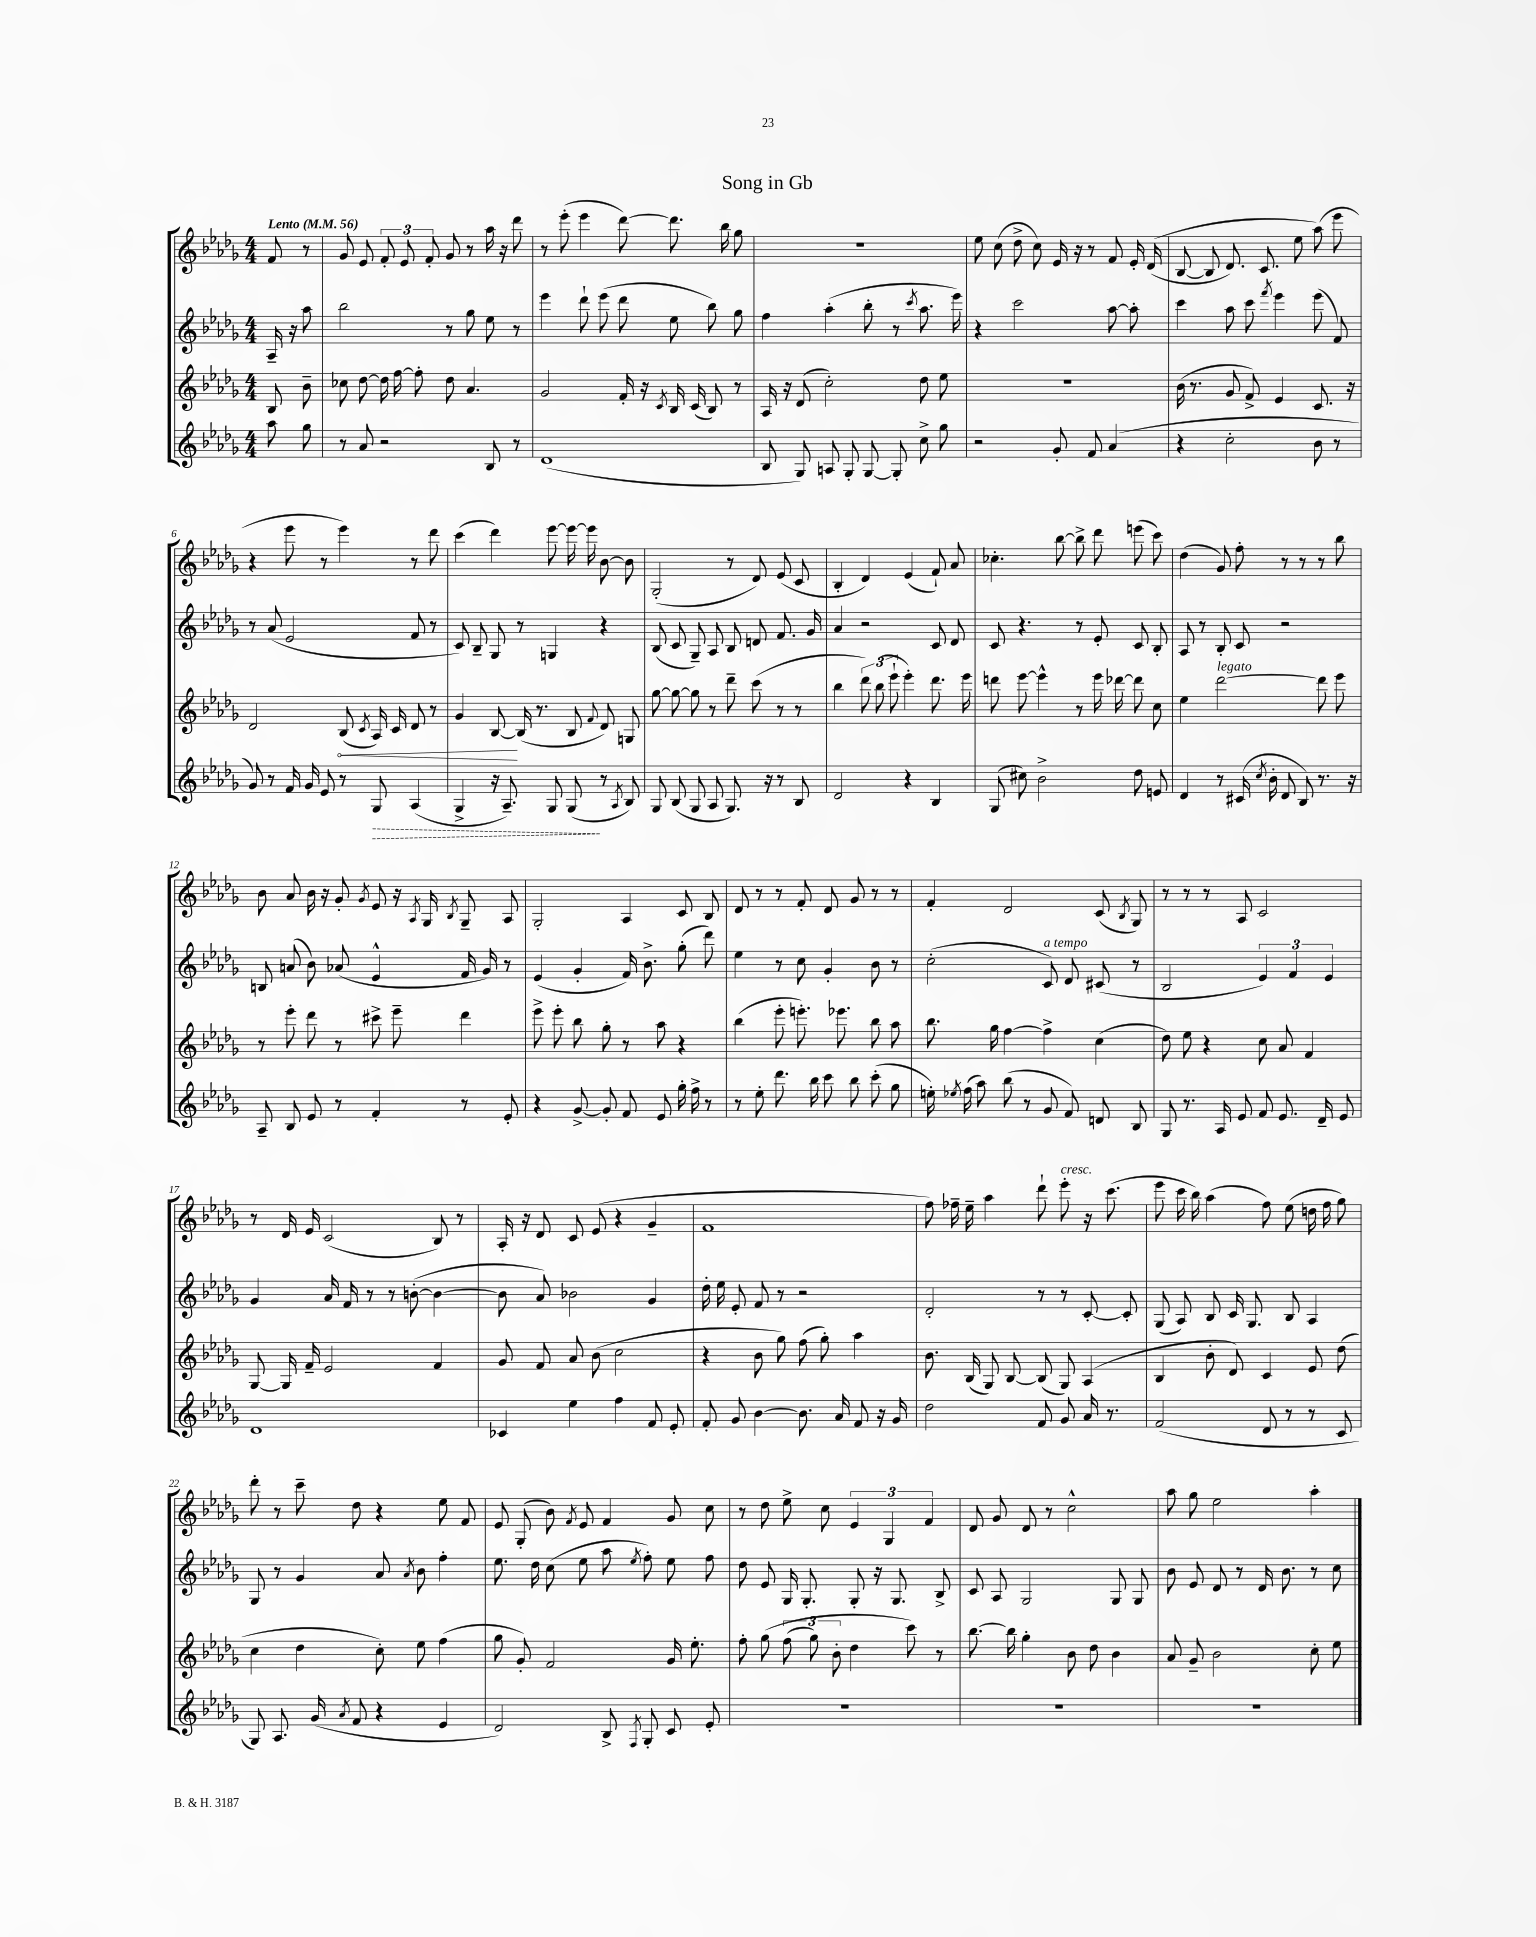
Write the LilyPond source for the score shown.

\header { title = "Song in Gb" }
<<
\new StaffGroup <<
\new Staff = "s0" {
    \clef treble \key des \major \numericTimeSignature \time 4/4 \partial 4 \tempo "Lento" 4 = 56
    \autoBeamOff f'8 r8 |
    ges'8 ees'8 \tuplet 3/2 { f'8-. ees'8 f'8-. } ges'8 r8 aes''16 r16 des'''8 |
    r8 ees'''8-.( ees'''4 des'''8~) des'''8. bes''16 ges''8 |
    r1 |
    ees''8 c''8( des''8-> c''8) ees'16 r16 r8 f'8 ees'16-. des'16(\( |
    bes8~ bes8 des'8.) c'8. ees''8 aes''8(\) ees'''8 |
    r4 ees'''8 r8 ees'''4) r8 des'''8 |
    c'''4( des'''4) ees'''8~ ees'''16~ ees'''16 bes'8~ bes'8 |
    ges2-.( r8 des'8) ees'8( c'8 |
    bes4-. des'4) ees'4( f'8-!) aes'8 |
    ces''4.-. bes''8~ bes''8-> des'''8 e'''8( c'''8) |
    des''4( ges'8) f''8-. r8 r8 r8 bes''8 |
    bes'8 aes'8 bes'16 r16 ges'8-. \acciaccatura { ges'8 } ees'8 r16 \acciaccatura { aes8 } ges16 \acciaccatura { bes8 } ges8-- aes8 |
    ges2-. aes4 c'8 bes8 |
    des'8 r8 r8 f'8-. des'8 ges'8 r8 r8 |
    f'4-. des'2 c'8( \acciaccatura { bes8 } ges8) |
    r8 r8 r8 aes8 c'2 |
    r8 des'16 ees'16 c'2( bes8) r8 |
    aes16-. r16 des'8 c'8 ees'8( r4 ges'4-- |
    f'1 |
    f''8) fes''16-- ees''16-- aes''4 des'''8-! ees'''8-.^\markup { \italic "cresc." } r16 c'''8.( |
    ees'''8 c'''16 bes''16) aes''4( f''8) ees''8( d''16 f''16 ges''8) |
    des'''8-. r8 c'''8-- des''8 r4 ees''8 f'8 |
    ees'8 ges8-.( bes'8) \acciaccatura { f'8 } ees'8 f'4 ges'8 c''8 |
    r8 des''8 ees''8-> c''8 \tuplet 3/2 { ees'4 ges4 f'4 } |
    des'8 ges'8 des'8 r8 c''2-^ |
    aes''8 ges''8 ees''2 aes''4-. \bar "|." |
}
\new Staff = "s1" {
    \clef treble \key des \major \numericTimeSignature \time 4/4 \partial 4
    \autoBeamOff aes16-- r16 aes''8 |
    bes''2 r8 ges''8 ees''8 r8 |
    ees'''4 des'''8-! ees'''8( des'''8 ees''8 bes''8) ges''8 |
    f''4 aes''4-.( bes''8-. r8 \acciaccatura { c'''8 } aes''8. ees'''16) |
    r4 c'''2 aes''8~ aes''8-. |
    c'''4 aes''8 c'''8 \acciaccatura { f'''8 } ees'''4 ees'''8( f'8) |
    r8 aes'8( ees'2 f'8 r8 |
    c'8) bes8-- ges8 r8 g4 r4 |
    bes8( c'8 ges8--) aes8 bes8 d'8 f'8. ges'16 |
    aes'4 r2 c'8 des'8 |
    c'8 r4. r8 ees'8-. c'8 bes8-. |
    aes8 r8 bes8-. c'8 r2 |
    b8 a'8( bes'8) aes'8( ees'4-^ f'16 ges'16) r8 |
    ees'4( ges'4-. f'16) bes'8.-> ges''8-.( des'''8) |
    ees''4 r8 c''8 ges'4-. bes'8 r8 |
    c''2-.( c'8^\markup { \italic "a tempo" }) des'8 cis'8( r8 |
    bes2 \tuplet 3/2 { ees'4) f'4 ees'4 } |
    ges'4 aes'16 f'16 r8 r8 b'8~-.( b'4~ |
    b'8 aes'8) bes'2 ges'4 |
    des''16-. ees''16 ees'8-. f'8 r8 r2 |
    des'2-. r8 r8 c'8~-. c'8-. |
    ges8( aes8) bes8 c'16 ges8. bes8 aes4 |
    ges8 r8 ges'4 aes'8 \acciaccatura { aes'8 } bes'8 f''4-. |
    ees''8. des''16 c''8( ees''8 aes''8 \acciaccatura { ees''8 } f''8-.) ees''8 f''8 |
    des''8 ees'8 ges16 ges8.-. ges8-. r16 ges8. bes8-> |
    c'8 aes8 ges2 ges8 ges8 |
    bes'8 ees'8 des'8 r8 des'16 bes'8. r8 c''8 \bar "|." |
}
\new Staff = "s2" {
    \clef treble \key des \major \numericTimeSignature \time 4/4 \partial 4
    \autoBeamOff bes8 bes'8-- |
    ces''8 des''8~ des''16 f''16~ f''8-. des''8 aes'4. |
    ges'2 f'16-. r16 \acciaccatura { c'8 } bes16 c'16( bes8) r8 |
    aes16 r16 des'8( c''2-.) des''8 ees''8 |
    R1 |
    bes'16( r8. ges'8 f'8->) ees'4 c'8. r16 |
    des'2 \once \override Hairpin.circled-tip = ##t bes8\<( \acciaccatura { c'8 } aes16) c'16 des'8 r8 |
    ges'4 bes8~\! bes16( r8. bes8 \appoggiatura { f'8 } des'8) g8 |
    ges''8~ ges''8~ ges''8 r8 des'''8-- c'''8( r8 r8 |
    bes''4 \tuplet 3/2 { des'''8) bes''8( ees'''8-! } ees'''4-.) des'''8. ees'''16 |
    d'''8 ees'''8~ ees'''4-^ r8 ees'''16 des'''16~ des'''8 c''8 |
    ees''4 des'''2~^\markup { \italic "legato" } des'''8 ees'''8 |
    r8 ees'''8-. des'''8 r8 cis'''8-> ees'''8-- des'''4 |
    ees'''8-> ees'''8-. bes''8 ges''8-. r8 aes''8 r4 |
    bes''4( ees'''8-. e'''8.-.) ees'''8. bes''8 aes''8 |
    bes''8. ges''16 f''4~ f''4-> c''4( |
    des''8) ees''8 r4 c''8 aes'8 f'4 |
    ges8~ ges16 f'16-- ees'2 f'4 |
    ges'8 f'8 aes'8 bes'8( c''2 |
    r4 bes'8 ges''8) f''8( ges''8-.) aes''4 |
    bes'8. bes16( ges8) bes8~ bes8( ges8) aes4( |
    bes4 bes'8-. des'8) c'4 ees'8 des''8( |
    c''4 des''4 c''8-.) ees''8 f''4( |
    ges''8 ges'8-.) f'2 ges'16 ees''8.-. |
    f''8-. ges''8\( \tuplet 3/2 { f''8( ges''8) bes'8-. } des''4 c'''8\) r8 |
    bes''8.~ bes''16 ges''4-. bes'8 des''8 bes'4 |
    aes'8 ges'8-- bes'2 c''8-. ees''8 \bar "|." |
}
\new Staff = "s3" {
    \clef treble \key des \major \numericTimeSignature \time 4/4 \partial 4
    \autoBeamOff aes''8 ges''8 |
    r8 aes'8 r2 bes8 r8 |
    des'1( |
    bes8 ges8) a8 ges8-. ges8~ ges8-. c''8-> ges''8 |
    r2 ges'8-. f'8 aes'4( |
    r4 c''2-. bes'8 r8 |
    ges'8) r8 f'16 ges'16 ees'8 r8 \once \override Hairpin.style = #'dashed-line ges8\> aes4( |
    ges4-> r16 aes8.--) ges8 ges8\!( r8 \acciaccatura { aes8 } bes8) |
    ges8 bes8( ges8 aes8 ges8.) r16 r8 bes8 |
    des'2 r4 bes4 |
    ges8( cis''8) bes'2-> des''8 e'8 |
    des'4 r8 cis'16( \acciaccatura { c''8 } bes'16-. des'8 bes8) r8. r16 |
    aes8-- bes8 ees'8 r8 f'4-. r8 ees'8-. |
    r4 ges'8~-> ges'8-. f'8 ees'8 ges''16-. f''16-> r8 |
    r8 ees''8-. des'''8. bes''16 c'''8 bes''8 c'''8-.( ges''8 |
    e''16-.) \acciaccatura { ees''8 } f''16( aes''8) bes''8( r8 ges'8 f'8) d'8 bes8 |
    ges8 r8. aes16 ees'8 f'8 ees'8. des'16-- ees'8 |
    des'1 |
    ces'4 ees''4 f''4 f'8 ees'8-. |
    f'8-. ges'8 bes'4~ bes'8. aes'16 f'8 r16 ges'16 |
    des''2 f'8 ges'8 aes'16 r8. |
    f'2( des'8 r8 r8 c'8 |
    ges8) aes8. ges'16( \acciaccatura { aes'8 } f'8 r4 ees'4 |
    des'2) bes8-> \acciaccatura { f8 } ges8-. c'8 ees'8-. |
    R1 |
    R1 |
    R1 \bar "|." |
}
>>
>>
